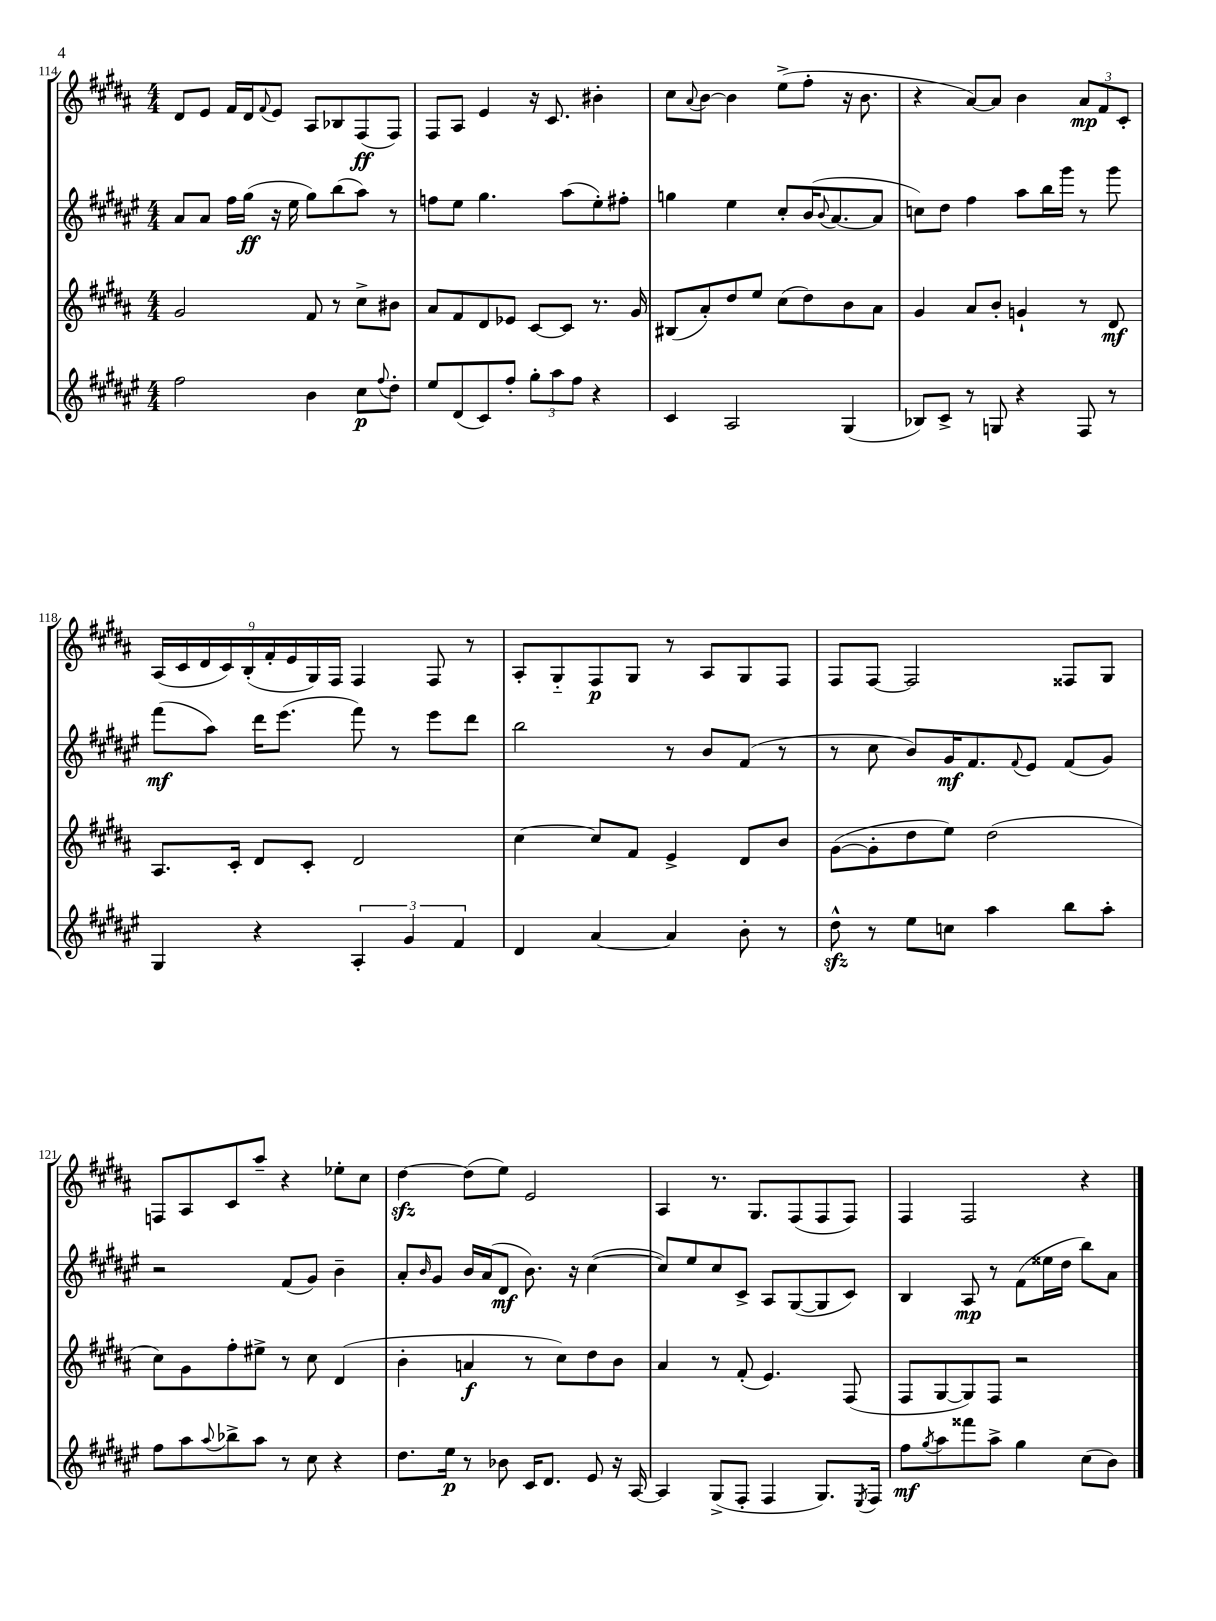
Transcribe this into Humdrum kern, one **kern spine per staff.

**kern	**dynam	**kern	**dynam	**kern	**dynam	**kern	**dynam
*part4	*part4	*part3	*part3	*part2	*part2	*part1	*part1
*staff4	*staff4	*staff3	*staff3	*staff2	*staff2	*staff1	*staff1
*clefG2	*	*clefG2	*	*clefG2	*	*clefG2	*
*k[f#c#g#d#a#e#]	*	*k[f#c#g#d#a#]	*	*k[f#c#g#d#a#e#]	*	*k[f#c#g#d#a#]	*
*M4/4	*	*M4/4	*	*M4/4	*	*M4/4	*
=114	=114	=114	=114	=114	=114	=114	=114
2ff#\	.	2g#/	.	8a#/L	.	8d#/L	.
.	.	.	.	8a#/J	.	8e/J	.
.	.	.	.	16ff#\LL	.	16f#/LL	.
.	.	.	.	(16gg#\JJ	ff	16d#/J	.
.	.	.	.	.	.	8qqf#/	.
.	.	.	.	16r	.	8e/J	.
.	.	.	.	16ee#\	.	.	.
4b\	.	8f#/	.	8gg#\L)	.	8A#/L	.
.	.	8r	.	(8bb\	.	8B-X/	.
8cc#\L	p	8cc#^\L	.	8aa#\J)	.	(8F#/	ff
8qqff#/	.	.	.	.	.	.	.
8dd#'\J	.	8b#X\J	.	8r	.	8F#/J)	.
=115	=115	=115	=115	=115	=115	=115	=115
8ee#/L	.	8a#/L	.	8ffn\L	.	8F#/L	.
(8d#/	.	8f#/	.	8ee#\J	.	8A#/J	.
8c#/)	.	8d#/	.	4.gg#\	.	4e/	.
8ff#'/J	.	8e-X/J	.	.	.	.	.
12gg#'\L	.	[8c#/L	.	.	.	16r	.
.	.	.	.	.	.	8.c#/	.
12aa#\	.	.	.	.	.	.	.
.	.	8c#/J]	.	(8aa#\L	.	.	.
12ff#\J	.	.	.	.	.	.	.
4r	.	8.r	.	8ee#'\)	.	4b#X'\	.
.	.	.	.	8ff#X'\J	.	.	.
.	.	16g#/	.	.	.	.	.
=116	=116	=116	=116	=116	=116	=116	=116
4c#/	.	(8B#X/L	.	4ggn\	.	8cc#\L	.
.	.	.	.	.	.	8qqa#/	.
.	.	8a#'/)	.	.	.	[8b\J	.
2A#/	.	8dd#/	.	4ee#\	.	4b\]	.
.	.	8ee/J	.	.	.	.	.
.	.	(8cc#\L	.	8cc#'/L	.	(8ee^\L	.
.	.	8dd#\)	.	(16b/K	.	8ff#'\J	.
.	.	.	.	8qqb/	.	.	.
.	.	.	.	[8.a#/	.	.	.
(4G#/	.	8b\	.	.	.	16r	.
.	.	.	.	.	.	8.b\	.
.	.	8a#\J	.	8a#/J]	.	.	.
=117	=117	=117	=117	=117	=117	=117	=117
8B-X/L)	.	4g#/	.	8ccn\L)	.	4r	.
8c#^/J	.	.	.	8dd#\J	.	.	.
8r	.	8a#/L	.	4ff#\	.	[8a#/L)	.
8Gn/	.	8b'/J	.	.	.	8a#/J]	.
4r	.	4gn`/	.	8aa#\L	.	4b\	.
.	.	.	.	16bb\L	.	.	.
.	.	.	.	16ggg#\JJ	.	.	.
8F#/	.	8r	.	8r	.	12a#/L	mp
.	.	.	.	.	.	12f#/	.
8r	.	8d#/	mf	8ggg#\	.	.	.
.	.	.	.	.	.	12c#'/J	.
!!LO:LB:g=z
=118	=118	=118	=118	=118	=118	=118	=118
4G#/	.	8.A#/L	.	(8fff#\L	mf	(18A#/LL	.
.	.	.	.	.	.	18c#/	.
.	.	.	.	.	.	18d#/	.
.	.	.	.	8aa#\J)	.	.	.
.	.	.	.	.	.	18c#/)	.
.	.	16c#'/Jk	.	.	.	.	.
.	.	.	.	.	.	(18B'/	.
4r	.	8d#/L	.	16ddd#\KL	.	.	.
.	.	.	.	.	.	18f#'/	.
.	.	.	.	(8.eee#\J	.	.	.
.	.	.	.	.	.	18e/	.
.	.	8c#'/J	.	.	.	.	.
.	.	.	.	.	.	18G#/)	.
.	.	.	.	.	.	18F#/JJ	.
6A#'/	.	2d#/	.	8fff#\)	.	4F#/	.
.	.	.	.	8r	.	.	.
6g#/	.	.	.	.	.	.	.
.	.	.	.	8eee#\L	.	8F#/	.
6f#/	.	.	.	.	.	.	.
.	.	.	.	8ddd#\J	.	8r	.
=119	=119	=119	=119	=119	=119	=119	=119
4d#/	.	[4cc#\	.	2bb\	.	8A#'/L	.
.	.	.	.	.	.	8G#/	.
[4a#/	.	8cc#/L]	.	.	.	8F#/	p
.	.	8f#/J	.	.	.	8G#/J	.
4a#/]	.	4e^/	.	8r	.	8r	.
.	.	.	.	8b/L	.	8A#/L	.
8b'\	.	8d#/L	.	(8f#/J	.	8G#/	.
8r	.	8b/J	.	8r	.	8F#/J	.
=120	=120	=120	=120	=120	=120	=120	=120
8dd#zz^^\	.	([8g#\L	.	8r	.	8F#/L	.
8r	.	8g#'\]	.	8cc#\	.	[8F#/J	.
8ee#\L	.	8dd#\	.	8b/L)	.	2F#/]	.
8ccn\J	.	8ee\J)	.	16g#/K	mf	.	.
.	.	.	.	8.f#/	.	.	.
4aa#\	.	(2dd#\	.	.	.	.	.
.	.	.	.	8qqf#/	.	.	.
.	.	.	.	8e#/J	.	.	.
8bb\L	.	.	.	(8f#/L	.	8F##X/L	.
8aa#'\J	.	.	.	8g#/J)	.	8G#/J	.
!!LO:LB:g=z
=121	=121	=121	=121	=121	=121	=121	=121
8ff#\L	.	8cc#\L)	.	2r	.	8Fn/L	.
8aa#\	.	8g#\	.	.	.	8A#/	.
8qqaa#/	.	.	.	.	.	.	.
8bb-X^\	.	8ff#'\	.	.	.	8c#/	.
8aa#\J	.	8ee#X^\J	.	.	.	8aa#~/J	.
8r	.	8r	.	(8f#/L	.	4r	.
8cc#\	.	8cc#\	.	8g#/J)	.	.	.
4r	.	(4d#/	.	4b~\	.	8ee-X'\L	.
.	.	.	.	.	.	8cc#\J	.
=122	=122	=122	=122	=122	=122	=122	=122
8.dd#\L	.	4b'\	.	8a#'/L	.	[4dd#zz\	.
.	.	.	.	16qqb/	.	.	.
.	.	.	.	8g#/J	.	.	.
16ee#\Jk	p	.	.	.	.	.	.
8r	.	4an/	f	16b/LL	.	(8dd#\L]	.
.	.	.	.	(16a#/J	.	.	.
8b-X\	.	.	.	8d#/J	mf	8ee\J)	.
16c#/KL	.	8r	.	8.b\)	.	2e/	.
8.d#/J	.	.	.	.	.	.	.
.	.	8cc#\L)	.	.	.	.	.
.	.	.	.	16r	.	.	.
8e#/	.	8dd#\	.	([4cc#\	.	.	.
16r	.	8b\J	.	.	.	.	.
[16A#/	.	.	.	.	.	.	.
=123	=123	=123	=123	=123	=123	=123	=123
4A#/]	.	4a#/	.	8cc#/L])	.	4A#/	.
.	.	.	.	8ee#/	.	.	.
(8G#^/L	.	8r	.	8cc#/	.	8.r	.
8F#'/J	.	(8f#'/	.	8c#^/J	.	.	.
.	.	.	.	.	.	8.G#/L	.
4F#/	.	4.e/)	.	8A#/L	.	.	.
.	.	.	.	([8G#/	.	(8F#/	.
8.G#/L)	.	.	.	8G#/]	.	8F#/	.
.	.	(8F#/	.	8c#/J)	.	8F#/J)	.
8qE#/	.	.	.	.	.	.	.
16F#/Jk	.	.	.	.	.	.	.
=124	=124	=124	=124	=124	=124	=124	=124
8ff#\L	mf	8F#/L	.	4B/	.	4F#/	.
8qgg#/	.	.	.	.	.	.	.
8aa#\	.	[8G#/	.	.	.	.	.
8fff##X\	.	8G#/])	.	8A#/	mp	2F#/	.
8aa#^\J	.	8F#/J	.	8r	.	.	.
4gg#\	.	2r	.	(8f#\L	.	.	.
.	.	.	.	16ee##X\L	.	.	.
.	.	.	.	16dd#\JJ	.	.	.
(8cc#\L	.	.	.	8bb\L)	.	4r	.
8b\J)	.	.	.	8a#\J	.	.	.
==	==	==	==	==	==	==	==
*-	*-	*-	*-	*-	*-	*-	*-
